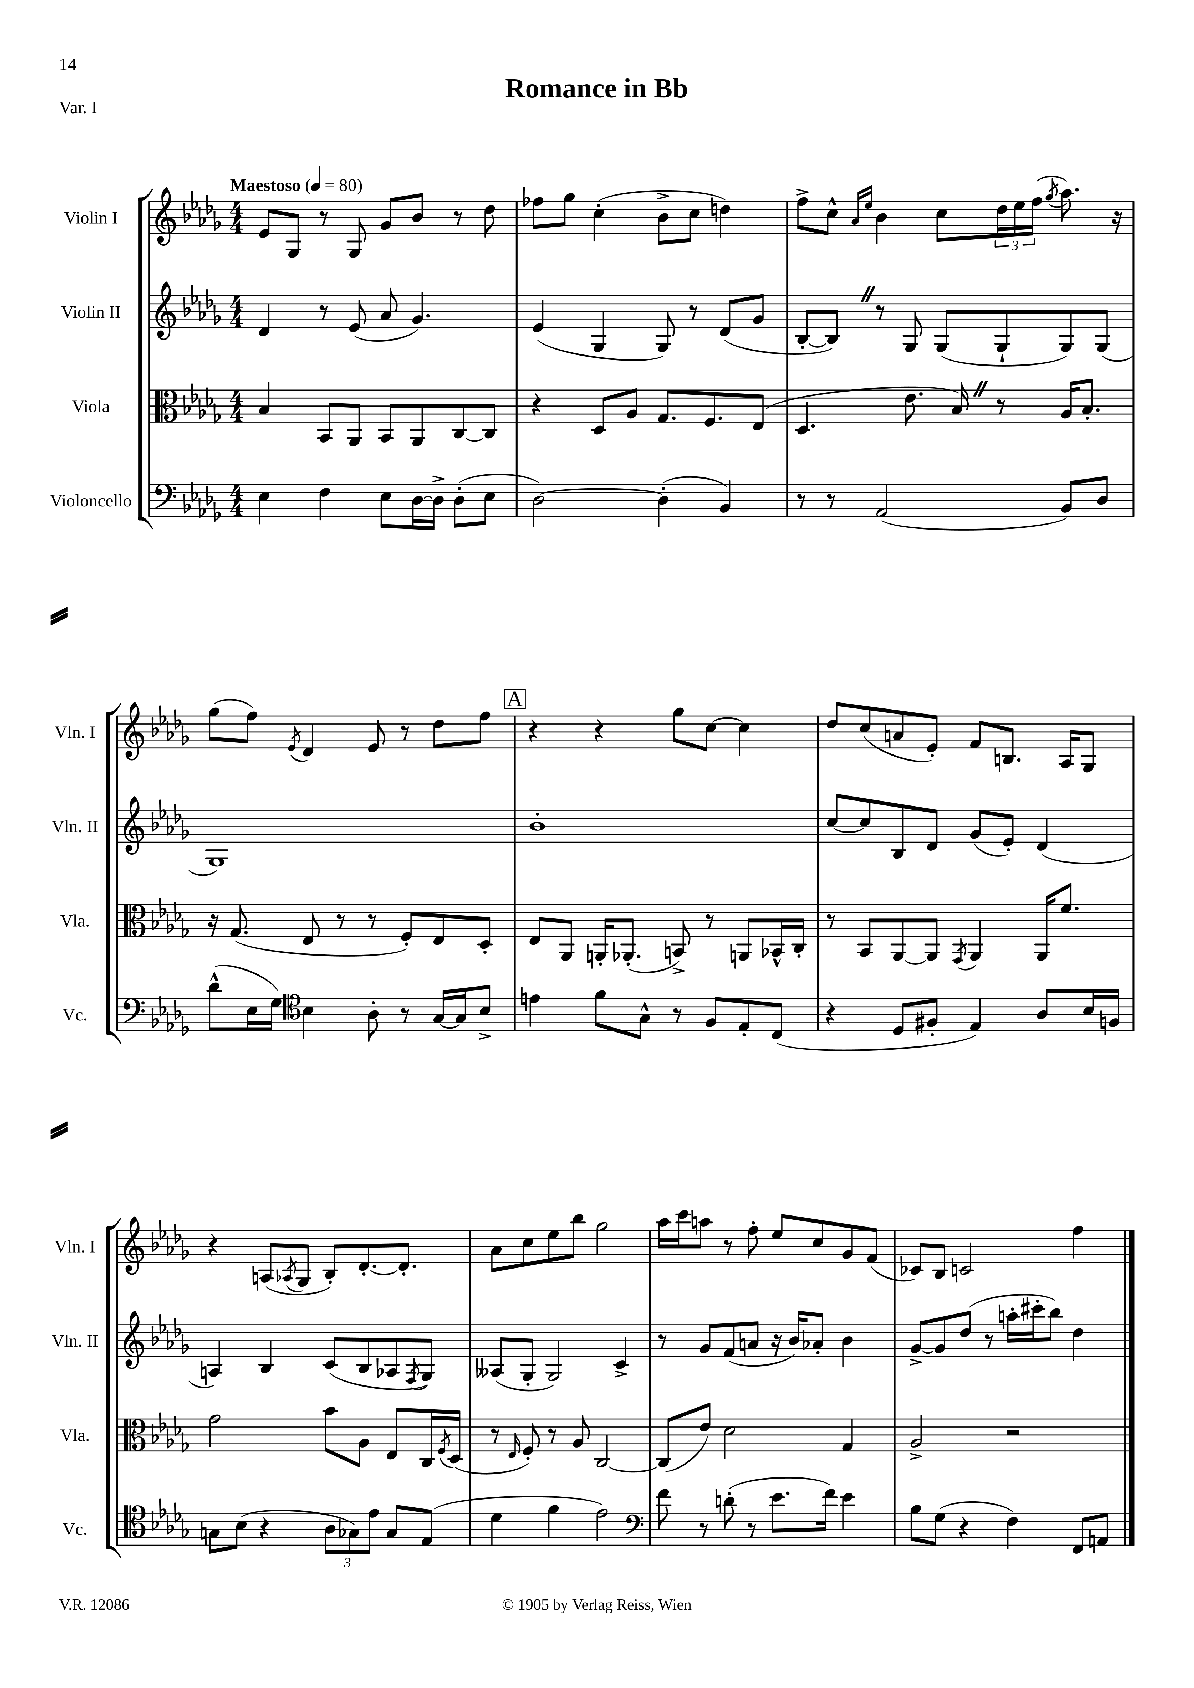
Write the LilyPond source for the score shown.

\header { title = "Romance in Bb" piece = "Var. I" }
<<
\new StaffGroup <<
\new Staff = "s0" \with { instrumentName = "Violin I" shortInstrumentName = "Vln. I" } {
    \clef treble \key des \major \numericTimeSignature \time 4/4 \tempo "Maestoso" 4 = 80
    ees'8 ges8 r8 ges8 ges'8 bes'8 r8 des''8 |
    fes''8 ges''8 c''4-.( bes'8-> c''8 d''4) |
    f''8-> c''8-^ \grace { aes'16 ees''16 } bes'4 c''8 \tuplet 3/2 { des''16 ees''16 f''16( } \acciaccatura { ges''8 } aes''8.) r16 |
    ges''8( f''8) \acciaccatura { ees'8 } des'4 ees'8 r8 des''8 f''8 |
    \mark \markup { \box "A" } r4 r4 ges''8 c''8~ c''4 |
    des''8 c''8( a'8 ees'8-.) f'8 b8. aes16 ges8 |
    r4 a8( \acciaccatura { aes8 } ges8 bes8-.) des'8.~-. des'8.-. |
    aes'8 c''8 ees''8 bes''8 ges''2 |
    aes''16 c'''16 a''8 r8 f''8-. ees''8 c''8 ges'8 f'8( |
    ces'8) bes8 c'2 f''4 \bar "|." |
}
\new Staff = "s1" \with { instrumentName = "Violin II" shortInstrumentName = "Vln. II" } {
    \clef treble \key des \major \numericTimeSignature \time 4/4
    des'4 r8 ees'8( aes'8 ges'4.) |
    ees'4( ges4 ges8) r8 des'8( ges'8 |
    bes8~-. bes8) \once \override BreathingSign.text = \markup { \musicglyph "scripts.caesura.straight" } \breathe r8 ges8 ges8( ges8-! ges8) ges8( |
    ges1) |
    \mark \markup { \box "A" } bes'1-. |
    c''8~ c''8 bes8 des'8 ges'8( ees'8-.) des'4( |
    a4) bes4 c'8( bes8 aes8 \acciaccatura { f8 } ges8) |
    aeses8( ges8-. ges2) c'4-> |
    r8 ges'8 f'8( a'8 r16 bes'16) aes'8-. bes'4 |
    ges'8~-> ges'8 des''8( r8 a''16-. cis'''16-. bes''8) des''4 \bar "|." |
}
\new Staff = "s2" \with { instrumentName = "Viola" shortInstrumentName = "Vla." } {
    \clef alto \key des \major \numericTimeSignature \time 4/4
    bes4 bes,8 aes,8 bes,8 aes,8 c8~ c8 |
    r4 des8 aes8 ges8. f8. ees8( |
    des4. ees'8. bes16) \once \override BreathingSign.text = \markup { \musicglyph "scripts.caesura.straight" } \breathe r8 aes16 bes8.-. |
    r16 ges8.( ees8 r8 r8 f8-.) ees8 des8-. |
    \mark \markup { \box "A" } ees8 aes,8 a,16-. aes,8.-.( b,8->) r8 a,8 bes,16-^ c16-. |
    r8 bes,8 aes,8~ aes,8 \acciaccatura { ges,8 } aes,4 aes,16 f'8. |
    ges'2 bes'8 aes8 ees8 c16 \acciaccatura { f8 } des16( |
    r8 \grace { ees16 } f8-.) r8 aes8 c2~ |
    c8( ees'8) des'2 ges4 |
    aes2-> r2 \bar "|." |
}
\new Staff = "s3" \with { instrumentName = "Violoncello" shortInstrumentName = "Vc." } {
    \clef bass \key des \major \numericTimeSignature \time 4/4
    ees4 f4 ees8 des16~ des16-> des8-.( ees8 |
    des2~) des4-.( bes,4) |
    r8 r8 aes,2( bes,8) des8 |
    des'8-^( ees16 ges16) \clef tenor bes4 aes8-. r8 ges16~ ges16 bes8-> |
    \mark \markup { \box "A" } e'4 f'8 ges8-^ r8 f8 ees8-. c8( |
    r4 des8 fis8-. ees4) aes8 bes16 f16 |
    g8 bes8( r4 \tuplet 3/2 { aes8 ges8) ees'8 } ges8 ees8( |
    des'4 f'4 ees'2) |
    \clef bass f'8 r8 d'8-.( r8 ees'8. f'16) ees'4 |
    bes8 ges8( r4 f4) f,8 a,8 \bar "|." |
}
>>
>>
\layout { \context { \Score \remove "Bar_number_engraver" } }
